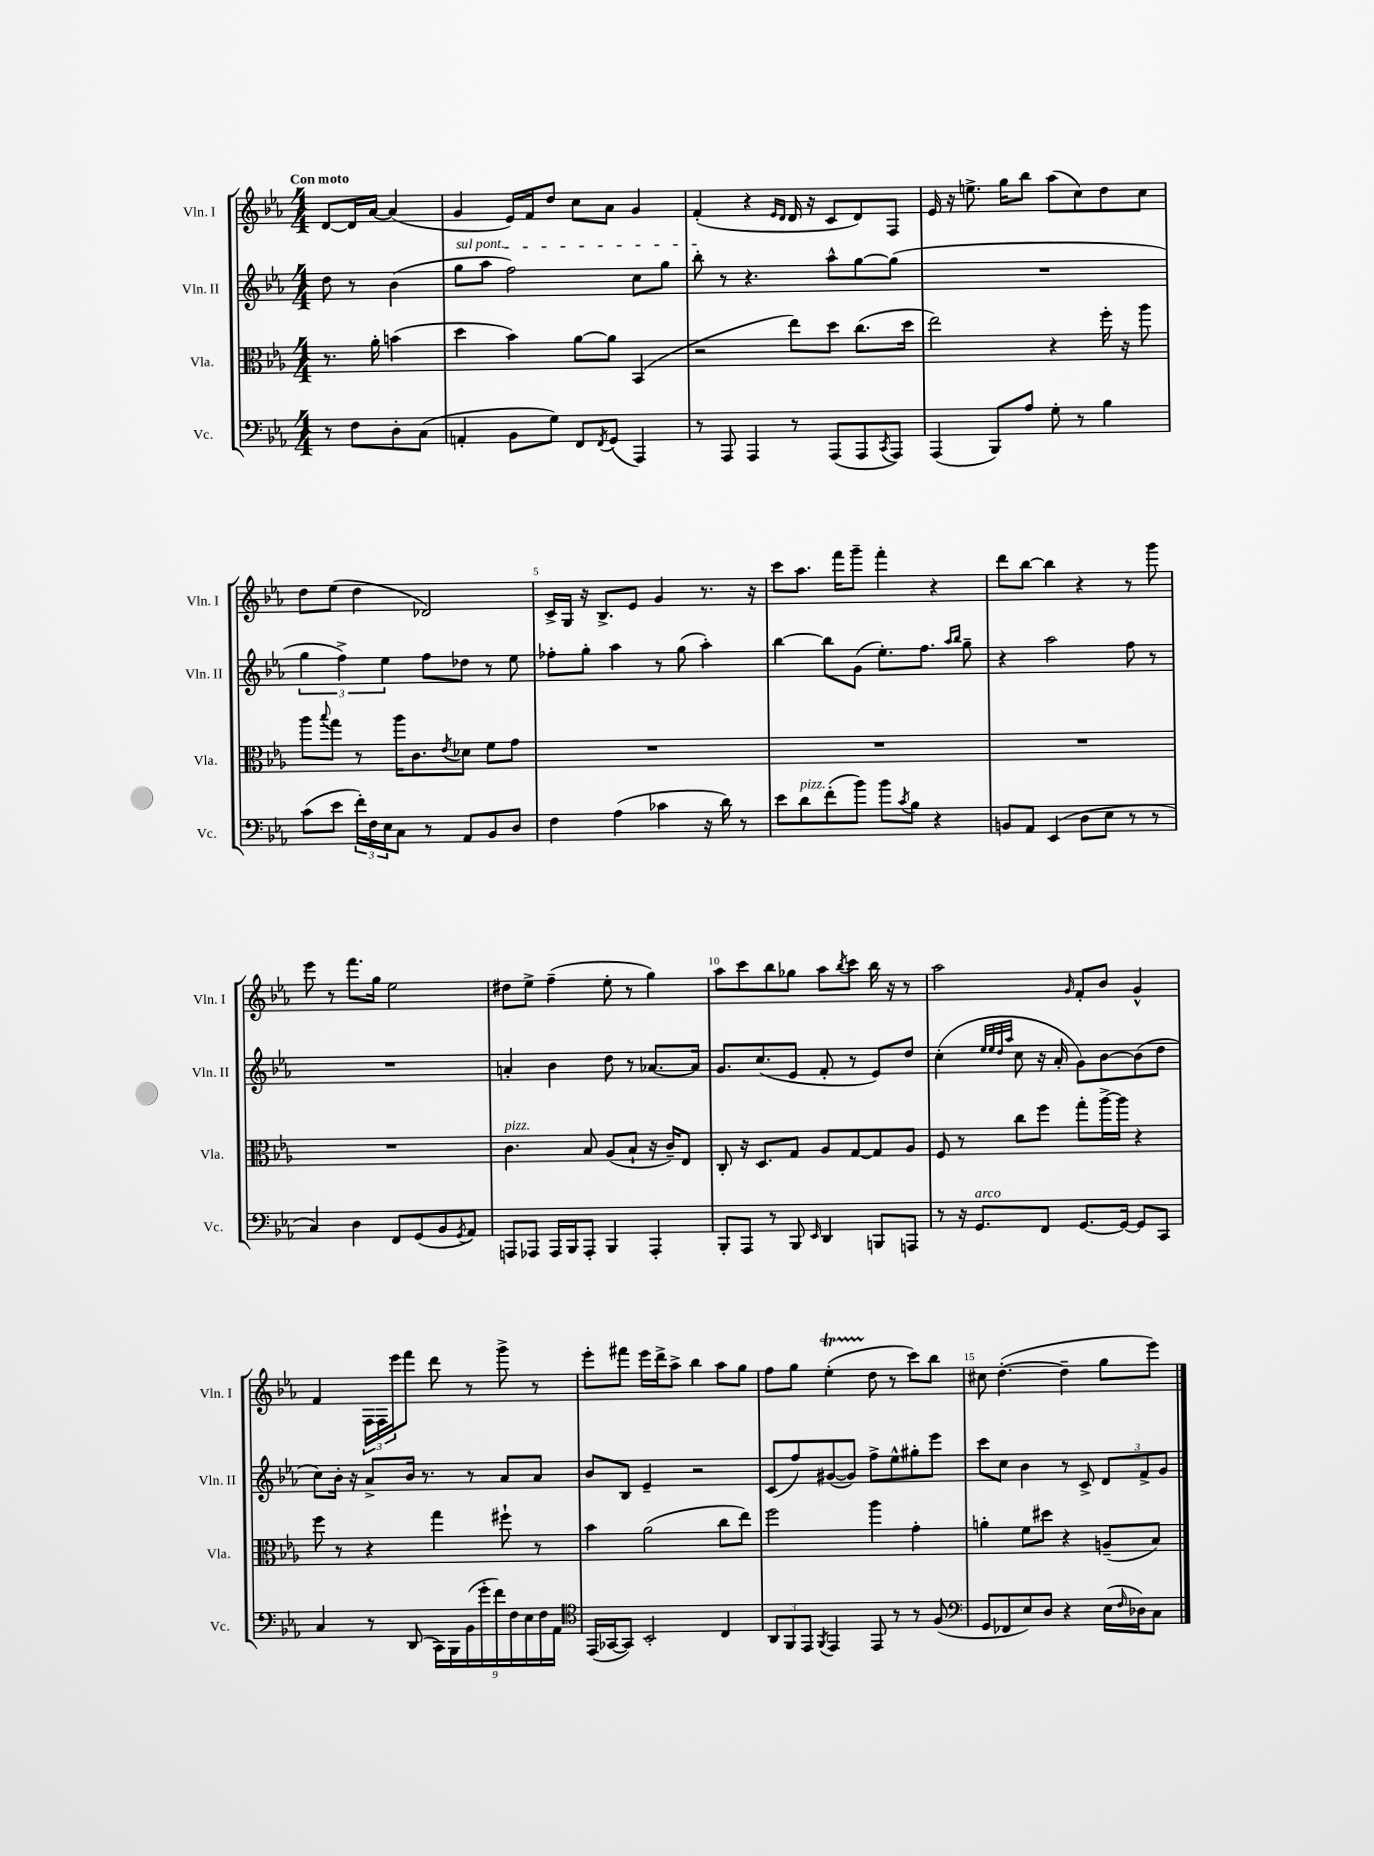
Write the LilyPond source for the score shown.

<<
\new StaffGroup <<
\new Staff = "s0" \with { instrumentName = "Vln. I" shortInstrumentName = "Vln. I" } {
    \clef treble \key ees \major \numericTimeSignature \time 4/4 \partial 2 \tempo "Con moto"
    d'8~ d'16 aes'16~ aes'4( |
    g'4 ees'16) f'16 d''8 c''8 aes'8 g'4 |
    f'4-.( r4 \grace { ees'16 d'16 } d'16 r16 c'8 d'8) f8 |
    ees'16 r16 e''8.-> g''16 bes''8 aes''8( c''8) d''8 c''8 |
    d''8 ees''8( d''4 des'2) |
    c'16-> g16 r16 bes8.-> ees'8 g'4 r8. r16 |
    c'''8 aes''8. f'''16 g'''8-- f'''4-. r4 |
    d'''8 bes''8~ bes''4 r4 r8 g'''8 |
    ees'''8 r8 f'''8. g''16 ees''2 |
    dis''8 ees''8-> f''4--( ees''8-. r8 g''4) |
    aes''8 c'''8 bes''8 ges''8 aes''8 \acciaccatura { bes''8 } c'''8 bes''16 r16 r8 |
    aes''2 \grace { g'16 } f'8-. bes'8 g'4-^ |
    f'4 \tuplet 3/2 { f16 f16 ees'''16 } f'''8 d'''8 r8 g'''8-> r8 |
    ees'''8-. fis'''8 ees'''16 d'''16-> aes''8-> bes''4 aes''8 g''8 |
    f''8 g''8 ees''4-.\startTrillSpan( d''8\stopTrillSpan r8 c'''8) bes''8 |
    cis''8 d''4.~-.( d''4-- g''8 ees'''8) \bar "|." |
}
\new Staff = "s1" \with { instrumentName = "Vln. II" shortInstrumentName = "Vln. II" } {
    \clef treble \key ees \major \numericTimeSignature \time 4/4 \partial 2
    d''8 r8 bes'4( |
    \once \override TextSpanner.bound-details.left.text = \markup { \italic "sul pont." } g''8\startTextSpan aes''8 f''2) c''8 g''8 |
    bes''8-.\stopTextSpan r8 r4. aes''8-^ g''8~ g''8( |
    R1 |
    \tuplet 3/2 { g''4 f''4->) ees''4 } f''8 des''8 r8 ees''8 |
    fes''8-. g''8-. aes''4 r8 g''8( aes''4-.) |
    bes''4~ bes''8 g'8( ees''8.-.) f''8. \grace { aes''16 bes''16 } g''8-- |
    r4 aes''2 f''8 r8 |
    R1 |
    a'4-. bes'4 d''8 r8 aes'8.~ aes'16 |
    g'8. c''8.( ees'8 f'8-. r8 ees'8) d''8 |
    c''4-.( \grace { ees''32 ees''32 d''32 aes''32 } c''8 r16 aes'16-. g'8) bes'8~ bes'8( d''8 |
    c''8) bes'16-. r16 aes'8-> bes'16 r8. r8 aes'8 aes'8 |
    bes'8 bes8 ees'4-- r2 |
    c'8( f''8) gis'8~( gis'8) f''8-> ees''8-^ gis''8-. ees'''8 |
    c'''8 c''8 bes'4 r8 c'8-> \tuplet 3/2 { d'8 f'8-> g'8 } \bar "|." |
}
\new Staff = "s2" \with { instrumentName = "Vla." shortInstrumentName = "Vla." } {
    \clef alto \key ees \major \numericTimeSignature \time 4/4 \partial 2
    r8. aes'16-. b'4( |
    d''4 bes'4) aes'8~ aes'8 bes,4( |
    r2 ees''8) d''8 c''8.( d''16 |
    ees''2) r4 f''16-. r16 aes''8 |
    aes''8 \appoggiatura { bes''8 } g''8 r8 aes''16 c'8. \acciaccatura { ees'8 } des'8 f'8 g'8 |
    R1 |
    R1 |
    R1 |
    R1 |
    c'4.^\markup { \italic "pizz." } bes8 aes8( bes8-! r16 c'16--) ees8 |
    c8-. r16 d8. g8 aes8 g8~ g8 aes8 |
    f8 r8 c''8 f''8 g''8-. aes''16~-> aes''16 r4 |
    f''8 r8 r4 g''4 fis''8-! r8 |
    bes'4 aes'2( c''8 ees''8) |
    f''2 aes''4 g'4-. |
    a'4-. f'8 dis''8 r4 a8--( bes8) \bar "|." |
}
\new Staff = "s3" \with { instrumentName = "Vc." shortInstrumentName = "Vc." } {
    \clef bass \key ees \major \numericTimeSignature \time 4/4 \partial 2
    r8 f8 d8-. c8( |
    a,4-. bes,8 g8) f,8 \acciaccatura { f,8 } g,8( aes,,4) |
    r8 aes,,8 aes,,4 r8 aes,,8( aes,,8 \acciaccatura { c,8 } aes,,8) |
    aes,,4( bes,,8) aes8 g8-. r8 bes4 |
    c'8( ees'8 \tuplet 3/2 { f'16-.) f16 ees16 } c8 r8 aes,8 bes,8 d8 |
    f4 aes4( ces'4 r16 d'16) r8 |
    ees'8 d'8^\markup { \italic "pizz." } f'8-.( bes'8) bes'8 \acciaccatura { c'8 } bes8 r4 |
    b,8 aes,8 ees,4( d8 ees8 r8 r8 |
    c4) d4 f,8 g,8( bes,8 \acciaccatura { g,8 } aes,8) |
    a,,8 aes,,8 aes,,16 bes,,16 aes,,8-. bes,,4 aes,,4-. |
    bes,,8-. aes,,8 r8 bes,,8 \grace { ees,16 } d,4 b,,8 a,,8 |
    r8 r16 g,8.^\markup { \italic "arco" } f,8 g,8.~ g,16~ g,8 c,8 |
    c4 r8 d,8( \tuplet 9/8 { c,16) bes,,16 bes,16( g'16-. f'16) f16 ees16 f16 aes,16 } |
    \clef tenor ees,16( ges,16~ ges,8) bes,2-. c4 |
    \tuplet 3/2 { aes,8 f,8 ees,8 } \acciaccatura { f,8 } ees,4 ees,8 r8 r8 f8( |
    \clef bass g,8 fes,8 ees8) d8 r4 ees16( \grace { f16 } des16) c8 \bar "|." |
}
>>
>>
\layout { \context { \Score \override BarNumber.break-visibility = ##(#f #t #t) barNumberVisibility = #(every-nth-bar-number-visible 5) } }
